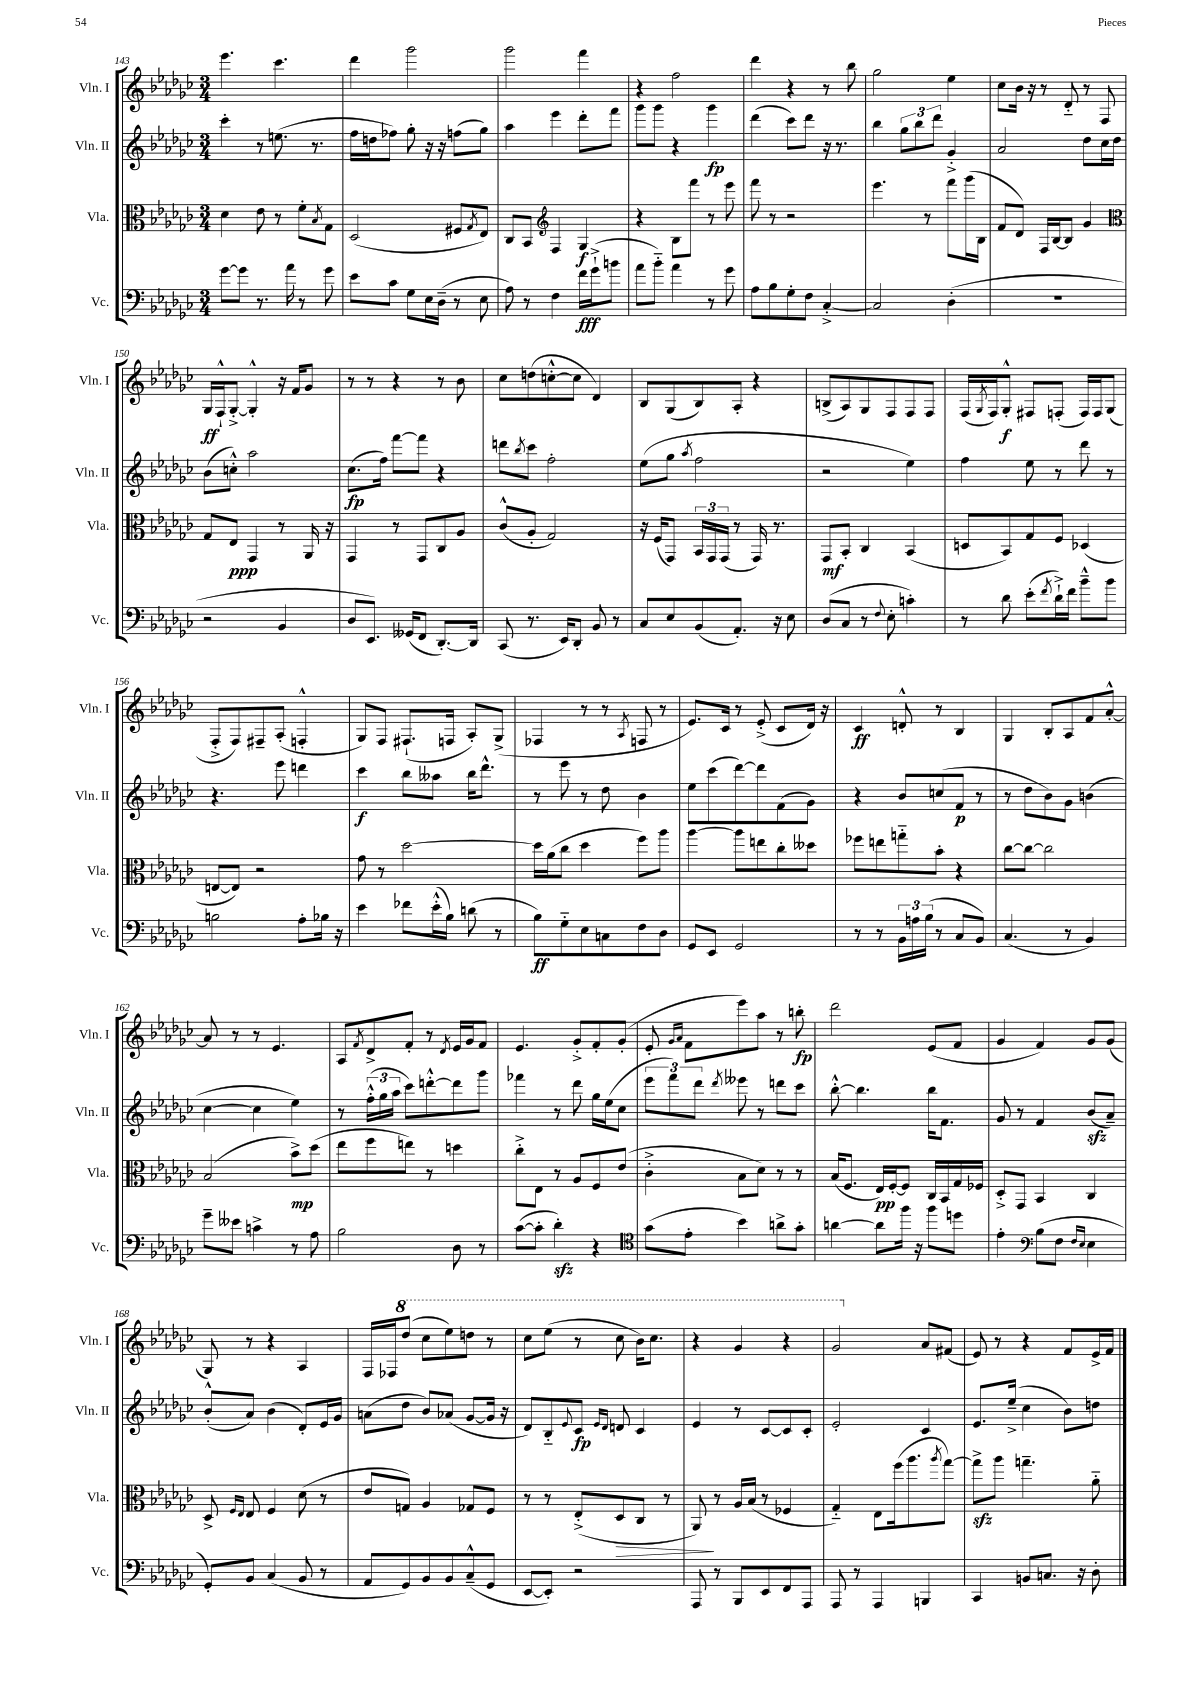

**kern	**kern	**kern	**kern
*staff4	*staff3	*staff2	*staff1
*clefF4	*clefC3	*clefG2	*clefG2
*k[b-e-a-d-g-c-]	*k[b-e-a-d-g-c-]	*k[b-e-a-d-g-c-]	*k[b-e-a-d-g-c-]
*M3/4	*M3/4	*M3/4	*M3/4
[8g-	4d-	4ccc-'	4.eee-
8g-]	.	.	.
8.r	8e-	8r	.
.	8r	(8.ee	4.ccc-
16a-	.	.	.
8r	8f'	.	.
.	.	8.r	.
.	8qB-	.	.
8g-	8G-	.	.
=	=	=	=
8e-	(2D-	16ff	4ddd-
.	.	16dd	.
8c-	.	8ff-)	.
8G-	.	8gg-'	2ggg-
16E-	.	16r	.
(16D-~	.	16r	.
8r	8F#	(8ff	.
.	8qG-	.	.
8E-	8E-)	8gg-)	.
=	=	=	=
8A-)	8C-	4aa-	2ggg-
8r	8BB-	.	.
*	*clefG2	*	*
4F	4F	4eee-	.
16f	4G-	8ddd-'	4fff
(16g-`^	.	.	.
8b	.	8fff	.
=	=	=	=
8a-	4r	8ggg-	4r
8b-'~)	.	8ggg-	.
4a-	8B-	4r	2ff
.	8fff	.	.
8r	8r	4ggg-	.
8g-	8eee-	.	.
=	=	=	=
8A-	8fff	(4ddd-	4ddd-
8B-	8r	.	.
8G-'	2r	8ccc-)	4r
8F	.	8ddd-	.
[4C-'^	.	16r	8r
.	.	8.r	.
.	.	.	8bb-
=	=	=	=
2C-]	4.eee-	4bb-	2gg-
.	.	12gg-	.
.	.	12bb-	.
.	8r	.	.
.	.	12ddd-	.
(4D-'	8fff	4g-'^	4ee-
.	(16ggg-	.	.
.	16B-	.	.
=	=	=	=
2.r	8f	2a-	8cc-
.	8d-)	.	16b-
.	.	.	16r
.	16F	.	8r
.	[16B-	.	.
.	8B-]	.	8d-'~
.	4g-	8dd-	8r
.	.	16cc-	8F
.	.	16dd-	.
=	=	=	=
*	*clefC3	*	*
2r	8G-	(8b-	16G-
.	.	.	16F`^^
.	8E-	8cc'^^)	[8G-'^
.	4GG-	2aa-	4G-'^^]
4BB-	8r	.	16r
.	.	.	16f
.	16AA-	.	8g-
.	16r	.	.
=	=	=	=
8D-	4GG-	(8.cc-	8r
8.EE-)	.	.	8r
.	.	16ff)	.
.	8r	[8fff	4r
(16GG--	.	.	.
8FF	8GG-	8fff]	.
[8.DD-')	8C-	4r	8r
.	8A-	.	8b-
16DD-]	.	.	.
=	=	=	=
(8CC-	(8c-^^	8ddd	8cc-
.	.	8qbb-	.
8.r	8A-'	8ccc-	(8dd
.	2G-)	2ff'	[8cc'^^
16EE-)	.	.	.
8DD-'	.	.	8cc]
8BB-	.	.	4d-)
8r	.	.	.
=	=	=	=
8C-	16r	(8ee-	8B-
.	(16F	.	.
8E-	8GG-)	8gg-	(8G-
.	.	8qaa-	.
(8BB-	24BB-	2ff	8B-)
.	24GG-	.	.
.	(24GG-	.	.
8.AA-')	8r	.	8A-'
.	16GG-)	.	4r
16r	8.r	.	.
8E-	.	.	.
=	=	=	=
(8D-	8GG-	2r	(8B^
8C-	8BB-'	.	8A-)
8r	4C-	.	8G-
8qqF	.	.	.
8E-'	.	.	8F
4c')	(4BB-	4ee-)	8F
.	.	.	8F
=	=	=	=
8r	8D	4ff	(16F
.	.	.	8qG-
.	.	.	16F)
8d-	8BB-)	.	8G-'^^
(8e-'	8G-	8ee-	8F#
8qf	.	.	.
16d-`^)	8F	8r	(8F'
16f	.	.	.
8b-~^^	(4D-	8ddd-	16F)
.	.	.	16F
8b-	.	8r	(8G-
=	=	=	=
2B	[8E	4.r	8F'^
.	8E])	.	8F)
.	2r	.	8F#~
.	.	8eee-	(8A-'
8A-'	.	4ddd	4F'^^
16B-	.	.	.
16r	.	.	.
=	=	=	=
4e-	8g-	4ccc-	8G-)
.	8r	.	8F
8f-	[2dd-	8bb-	(8.F#`
(16e-'^^	.	8aa--	.
16B-)	.	.	16F
(8d	.	16bb-	8A-')
.	.	8.ddd-^^	.
8r	.	.	(8G-^
=	=	=	=
8B-)	16dd-]	8r	4F-
.	(16a-	.	.
8G-'~	8cc-	8eee-	.
8E-	4dd-	8r	8r
8C	.	8dd-	8r
.	.	.	8qA-
8F	8ff)	4b-	8F
8D-	8aa-	.	8r
=	=	=	=
8GG-	[4aa-	8ee-	8.e-)
8EE-	.	(8ccc-	.
.	.	.	16c-
2GG-	8aa-]	[8ddd-)	8r
.	8ee	8ddd-]	(8e-'^
.	8cc-'	(8f	8c-
.	8dd--	8g-)	16d-)
.	.	.	16r
=	=	=	=
8r	8ff-	4r	4c-
8r	8ee	.	.
24BB-	8gg'~	8b-	8d'^^
24A	.	.	.
(24B-	.	.	.
8r	8b-'	(8cc	8r
8C-	4r	8f	4B-
8BB-)	.	8r	.
=	=	=	=
(4.C-	[8cc-	8r	4G-
.	8cc-_	8dd-	.
.	2cc-]	8b-)	8B-'
8r	.	8g-	8A-
4BB-)	.	(4b	8f
.	.	.	[8a-'^^
=	=	=	=
8g-~	(2B-	[4cc-	8a-]
8e--	.	.	8r
4c^	.	4cc-]	8r
.	.	.	4.e-
8r	8b-^)	4ee-)	.
8A-	(8dd-	.	.
=	=	=	=
2B-	8ee-	8r	8A-
.	.	.	8qf
.	8ff	(24ff'^^	8d-^
.	.	24gg-	.
.	.	24aa-	.
.	8ee)	8ccc-)	8f'
.	8r	[8ddd'^^	8r
.	.	.	8qd-
8D-	4dd	8ddd]	16e-
.	.	.	16g-
8r	.	8ggg-	8f
=	=	=	=
([8c-	8cc-'^	4fff-	4.e-
8c-']	8E-	.	.
4d-')	8r	8r	.
.	8A-	8ddd-	8g-'^
4r	8F	16gg-	8f'
.	.	(16ee-	.
.	(8e-	8cc-	(8g-'
=	=	=	=
*clefC4	*	*	*
(8g-	4c-'^	12eee-	8e-'
.	.	12fff)	.
.	.	.	16qqg-
.	.	.	16qqa-
8e-'	.	.	8f
.	.	12ddd-	.
.	.	8qddd-	.
4b-)	8B-	8eee--	8eee-)
.	8d-)	8r	8aa-
8a^	8r	8ddd	8r
8g-'	8r	8ccc-	8bb'
=	=	=	=
[4a	(16B-	[8bb-'^^	2ddd-
.	8.F	.	.
.	.	4.bb-]	.
8a]	16E-)	.	.
.	[16F'	.	.
16ff	8F]	.	.
16r	.	.	.
8ff	16C-	16bb-	(8e-
.	16BB-	8.f	.
8dd	16G-	.	8f
.	16F-	.	.
=	=	=	=
4e-'	8D-'^	8g-	4g-
.	8GG-	8r	.
*clefF4	*	*	*
(8B-	4BB-	4f	4f)
8F	.	.	.
16qqF	.	.	.
16qqE-	.	.	.
4E-	4C-	(8b-	8g-
.	.	8a-~)	(8g-
=	=	=	=
8GG-')	8D-^	(8b-'^^	8G-)
.	16qqF	.	.
.	16qqE-	.	.
8BB-	8E-	8a-)	8r
(4C-	4F	(4b-	4r
8BB-	(8d-	8d-')	4A-
8r	8r	16e-	.
.	.	16g-	.
=	=	=	=
8AA-	8e-	(8a	16F
.	.	.	16F-
8GG-)	8G)	8dd-	(8ddd-
8BB-	4A-	8b-)	8ccc-
8BB-	.	(8a-	8eee-)
(8C-~^^	8G-	[8g-	8ddd
8GG-	8F	16g-]	8r
.	.	16r	.
=	=	=	=
[8EE-	8r	8d-)	8ccc-
8EE-'])	8r	8B-'~	(8eee-
.	.	8qqe-	.
2r	(8E-'^	8c-	8r
.	.	16qqe-	.
.	.	16qqd-	.
.	8D-	8d	8ccc-
.	8C-	4c-	16bb-)
.	.	.	8.ccc-
.	8r	.	.
=	=	=	=
8AAA-	8AA-)	4e-	4r
8r	8r	.	.
8BBB-	16A-	8r	4gg-
.	(16B-	.	.
8EE-	8r	[8c-	.
8FF	4F-	8c-]	4r
8AAA-	.	8c-'	.
=	=	=	=
8AAA-	4G-'~)	2e-'	2gg-
8r	.	.	.
4AAA-	8E-	.	.
.	(16ff	.	.
.	8.aa-	.	.
4BBB	.	4c-	8a-
.	8qaa-	.	.
.	[8gg-)	.	(8f#
=	=	=	=
4CC-	8gg-^]	8.e-	8e-)
.	8aa-	.	8r
.	.	(16ee-~^	.
8BB	4.gg~	4cc-	4r
8.C	.	.	.
.	.	8b-)	8f
16r	.	.	.
8D-'	8a-'~	8dd	16e-^
.	.	.	16f
==	==	==	==
*-	*-	*-	*-
